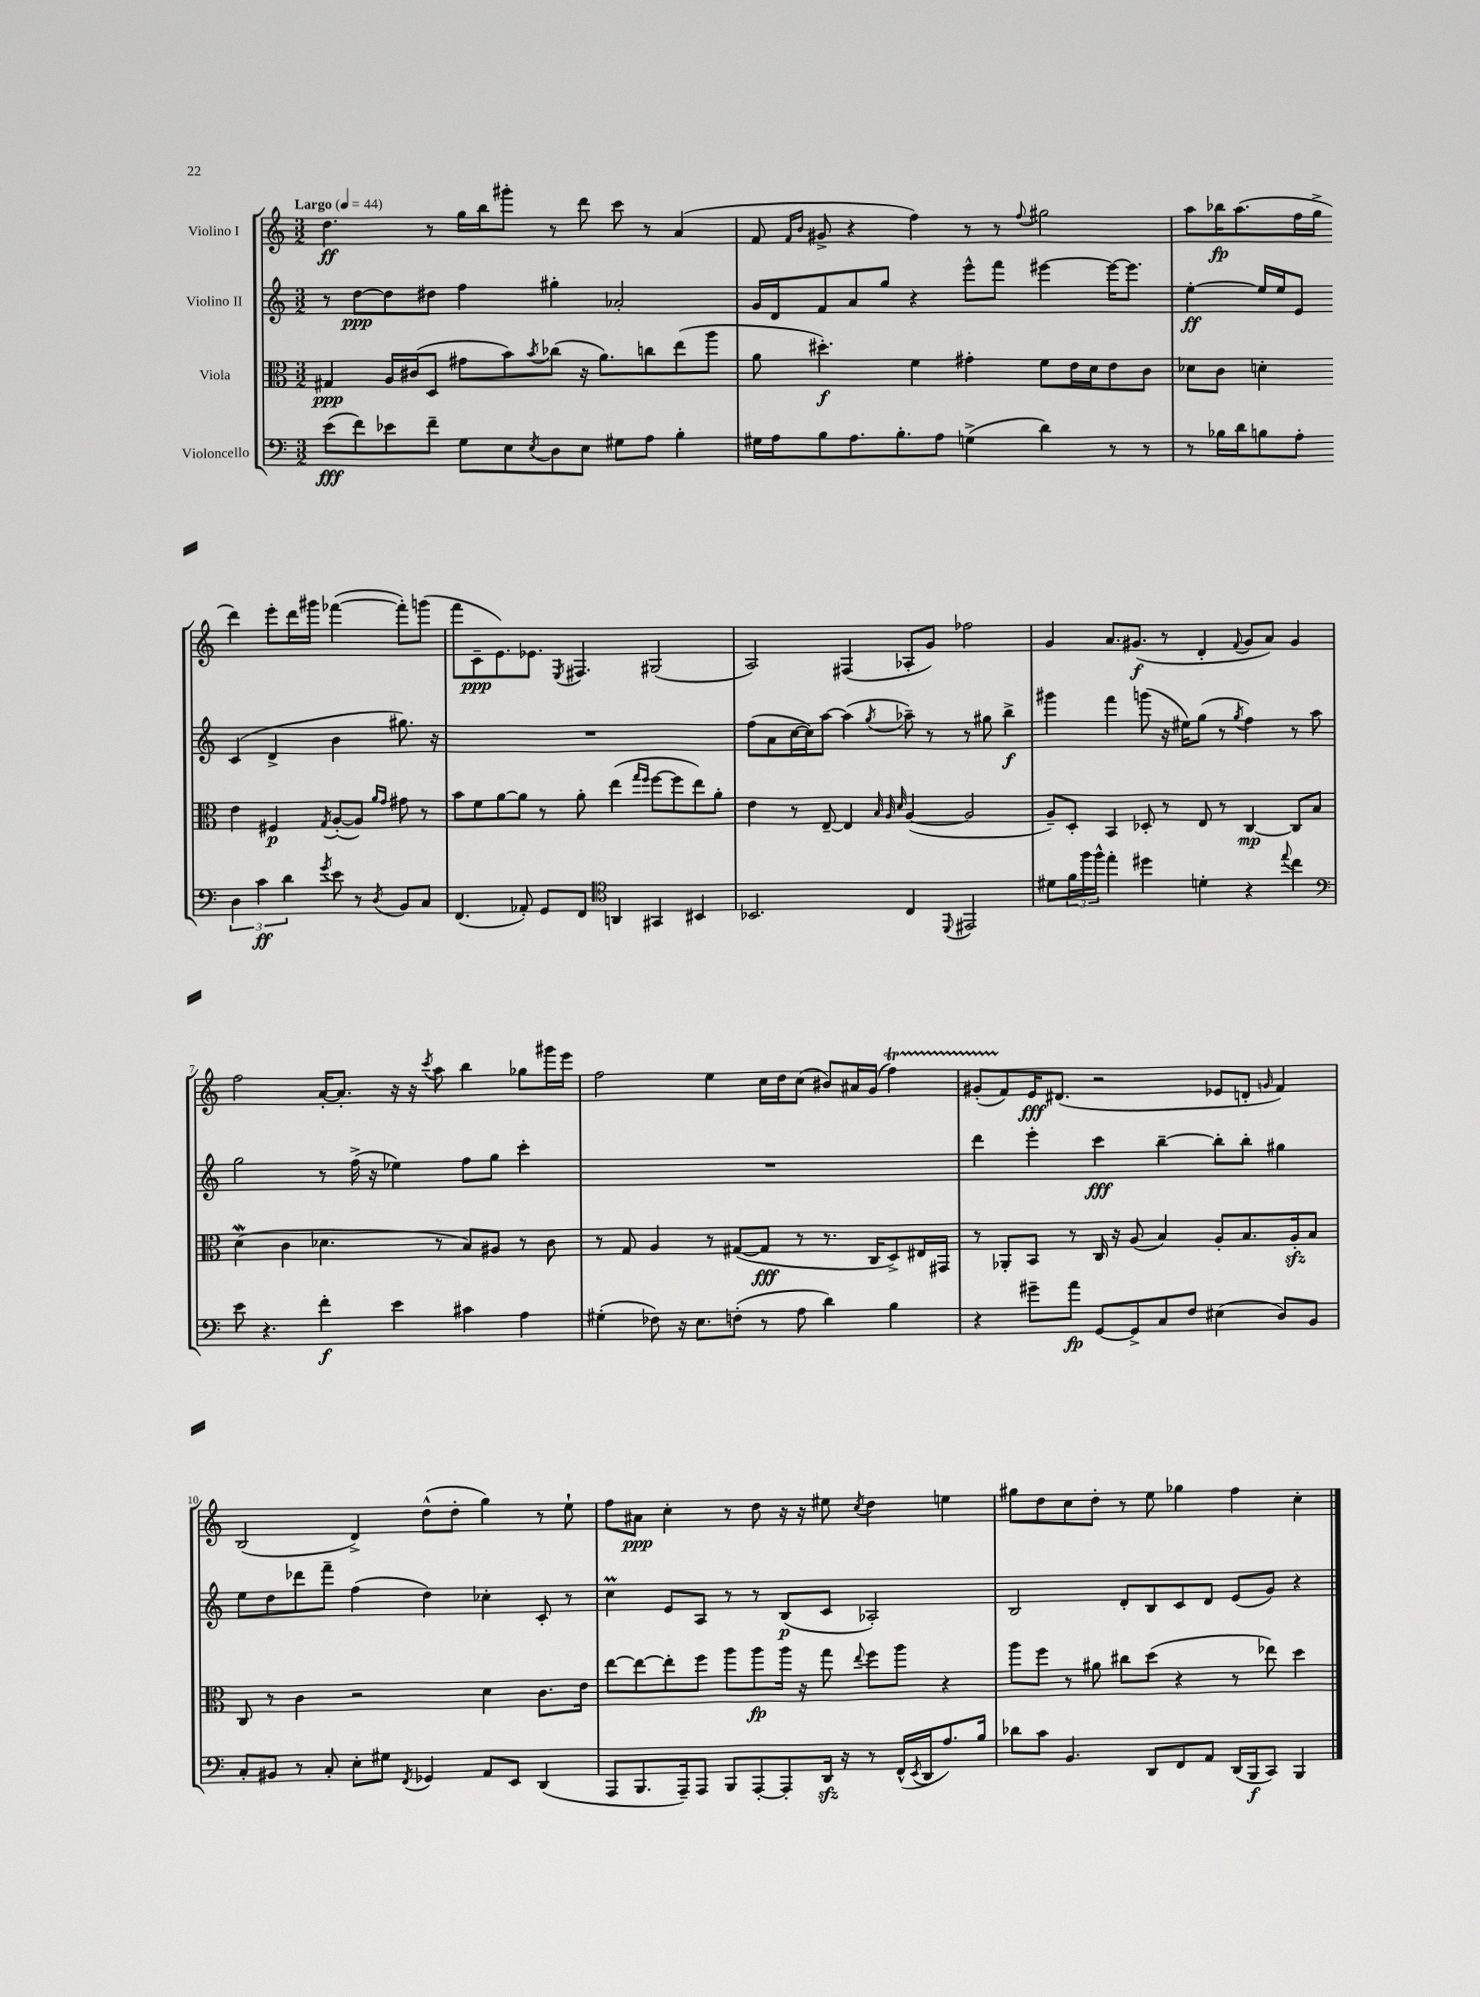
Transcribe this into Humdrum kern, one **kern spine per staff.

**kern	**kern	**kern	**kern
*staff4	*staff3	*staff2	*staff1
*clefF4	*clefC3	*clefG2	*clefG2
*k[]	*k[]	*k[]	*k[]
*M3/2	*M3/2	*M3/2	*M3/2
*MM44	*MM44	*MM44	*MM44
(8e	4G#	8r	4.dd
8f)	.	[8dd	.
8e-	16A	8dd]	.
.	(16c#	.	.
8f~	8D	8dd#	8r
8G	8g#	4ff	16gg
.	.	.	16bb
8E	8b)	.	8ggg#'
8qE	8qb	.	.
8D	(8cc-	4gg#'	8r
8E	16r	.	8ddd
.	8.a)	.	.
8G#	.	2a-'	8ccc
8A	8cc	.	8r
4B'	(8ee	.	(4a
.	8aa	.	.
=	=	=	=
16G#	8a	16g	8f
16A	.	16d	.
.	.	.	16qqf
.	.	.	16qqb
8B	4.dd#')	8f	8g#^
8.A	.	8a	4r
.	.	8gg	.
8.B'	.	.	.
.	4f	4r	4ff)
8A	.	.	.
(4G^	4g#'	8eee^^	8r
.	.	8fff	8r
.	.	.	8qqff
4d)	8f	[4eee#	2gg#
.	16e	.	.
.	16d	.	.
8r	8e	16eee#_	.
.	.	8.eee#]	.
8r	8c	.	.
=	=	=	=
8r	8d-	[4ee'	8aa
16B-	8c	.	16bb-
16d	.	.	(8.aa
8B	4d'	16ee]	.
.	.	16ee	.
8A'	.	8e	16ff
.	.	.	16gg^
6D	4e	(4c	4ddd)
6c	.	.	.
.	4F#	4d^	8eee'
6d	.	.	.
.	.	.	16ddd
.	.	.	16ggg#
8qg	8qG	.	.
8e	([8A'	4b	([4fff-
8r	8A])	.	.
.	16qqa	.	.
8qD	16qqg	.	.
8BB	8g#	8.gg#)	8fff-'])
8C	8r	.	(8ggg
.	.	16r	.
=	=	=	=
(4.FF	8b	1.r	8fff
.	8f	.	8c~
.	[8a	.	8.e)
8AA-')	8a]	.	.
.	.	.	8.e-
8GG	8r	.	.
.	.	.	8qE
8FF	8a'	.	4.F#
*clefC4	*	*	*
4AA	(4ee	.	.
.	16qqgg	.	.
.	16qqff	.	.
4GG#	[8ff	.	(2G#
.	8ff]	.	.
4BB#	8ee)	.	.
.	8a'	.	.
=	=	=	=
2.BB-	4e	(8ff	2A)
.	.	8a	.
.	8r	[16cc	.
.	.	16cc])	.
.	[8E~	[8aa	.
.	4E]	(4aa]	(4F#
.	32qqB	.	.
.	32qqA	.	.
.	32qqd	8qgg	.
4C	([4A	8aa-~)	8A-'
.	.	8r	8g)
8qqDD	.	.	.
2EE#	2A]	8r	2ff-
.	.	8gg#	.
.	.	4bb^	.
=	=	=	=
8d#	8A~)	4ggg#	4g
24f	8D'	.	.
24ff	.	.	.
24ff^^	.	.	.
4ee'	4BB	4fff	8.a
.	.	.	(8.g#
4dd#	8D-'	(8ggg	.
.	8r	16r	8r
.	.	16ee#)	.
4d'	8E	(8gg	4d'
.	8r	8r	.
.	.	8qgg	8qqf
4r	[4C	4ff)	8g#
.	.	.	8a)
8qqee	.	.	.
4cc	8C]	8r	4g#
.	8B	8aa	.
=	=	=	=
*clefF4	*	*	*
8e	(4d	2gg	2ff
4.r	.	.	.
.	4c	.	.
4f'	4.d-	8r	[16a'
.	.	.	8.a']
.	.	(16ff^	.
.	.	16r	.
4e	.	4ee-)	16r
.	.	.	16r
.	.	.	8qccc
.	8r	.	8aa
4c#	8B)	8ff	4bb
.	8A#	8gg	.
4A	8r	4ccc'	8gg-
.	8c	.	16ggg#
.	.	.	16eee
=	=	=	=
(4G#'	8r	1.r	2ff
.	8G	.	.
8F-)	4A	.	.
16r	.	.	.
8.E	.	.	.
.	8r	.	4ee
(8F'	([8G#	.	.
8r	8G#]	.	16cc
.	.	.	16dd
8A	8r	.	(8cc
4d)	8.r	.	8b#)
.	.	.	16a#
.	16C	.	(16g
4B	8D^)	.	4ff)
.	16E#	.	.
.	16GG#	.	.
=	=	=	=
4r	8r	4ddd	(8g#'
.	8AA-'	.	8f)
8g#~	8BB	4eee'	16e
.	.	.	(8.d#
8a	8r	.	.
[8GG	16C	4ccc	2r
.	16r	.	.
8GG^]	(8A	.	.
8C	4B)	[4bb~	.
8F	.	.	.
(4E#	8A'	8bb']	8e-
.	8.B	8bb'	8d'
.	.	.	16qqg
8D)	.	4gg#	4f)
.	16A'	.	.
8BB	8B	.	.
=	=	=	=
8C'	8C	8ee	(2B
8BB#	8r	8dd	.
8r	4c	8ddd-	.
8C'	.	8fff~	.
8E'	2r	(4ff	4d^)
8G#	.	.	.
8qFF	.	.	.
4GG-	.	4dd)	(8dd^^
.	.	.	8dd'
8AA	4d	4cc-'	4gg)
8EE	.	.	.
(4DD	8.c	8c'	8r
.	.	8r	8ee`
.	16e	.	.
=	=	=	=
8AAA	[8ee	4cc	8ff
8.BBB	8ee_	.	8a#
.	8ee']	8e	4cc'
16AAA~)	.	.	.
8AAA	8ff	8A	.
8BBB	8aa	8r	8r
[8AAA'	8aa	8r	8dd
8AAA']	16aa	(8B	16r
.	16r	.	16r
16DD	8gg	8c	8ee#
16r	.	.	.
.	8qqee	.	8qcc
8r	8ff	2A-')	4dd
(16FF^^	8aa	.	.
8qEE	.	.	.
16DD	.	.	.
8.A)	4r	.	4ee
16B	.	.	.
=	=	=	=
8d-	8aa	2B	8gg#
8c	8ff	.	8dd
4.BB	8r	.	8cc
.	8a#	.	8dd'
.	8cc#	8d'	8r
8DD	(8dd	8B	8ee
8FF	4r	8c	4gg-
8AA	.	8d	.
(16DD	8r	(8e	4ff
16BBB	.	.	.
8CC)	8ee-)	8g)	.
4BBB	4dd	4r	4cc'
==	==	==	==
*-	*-	*-	*-
